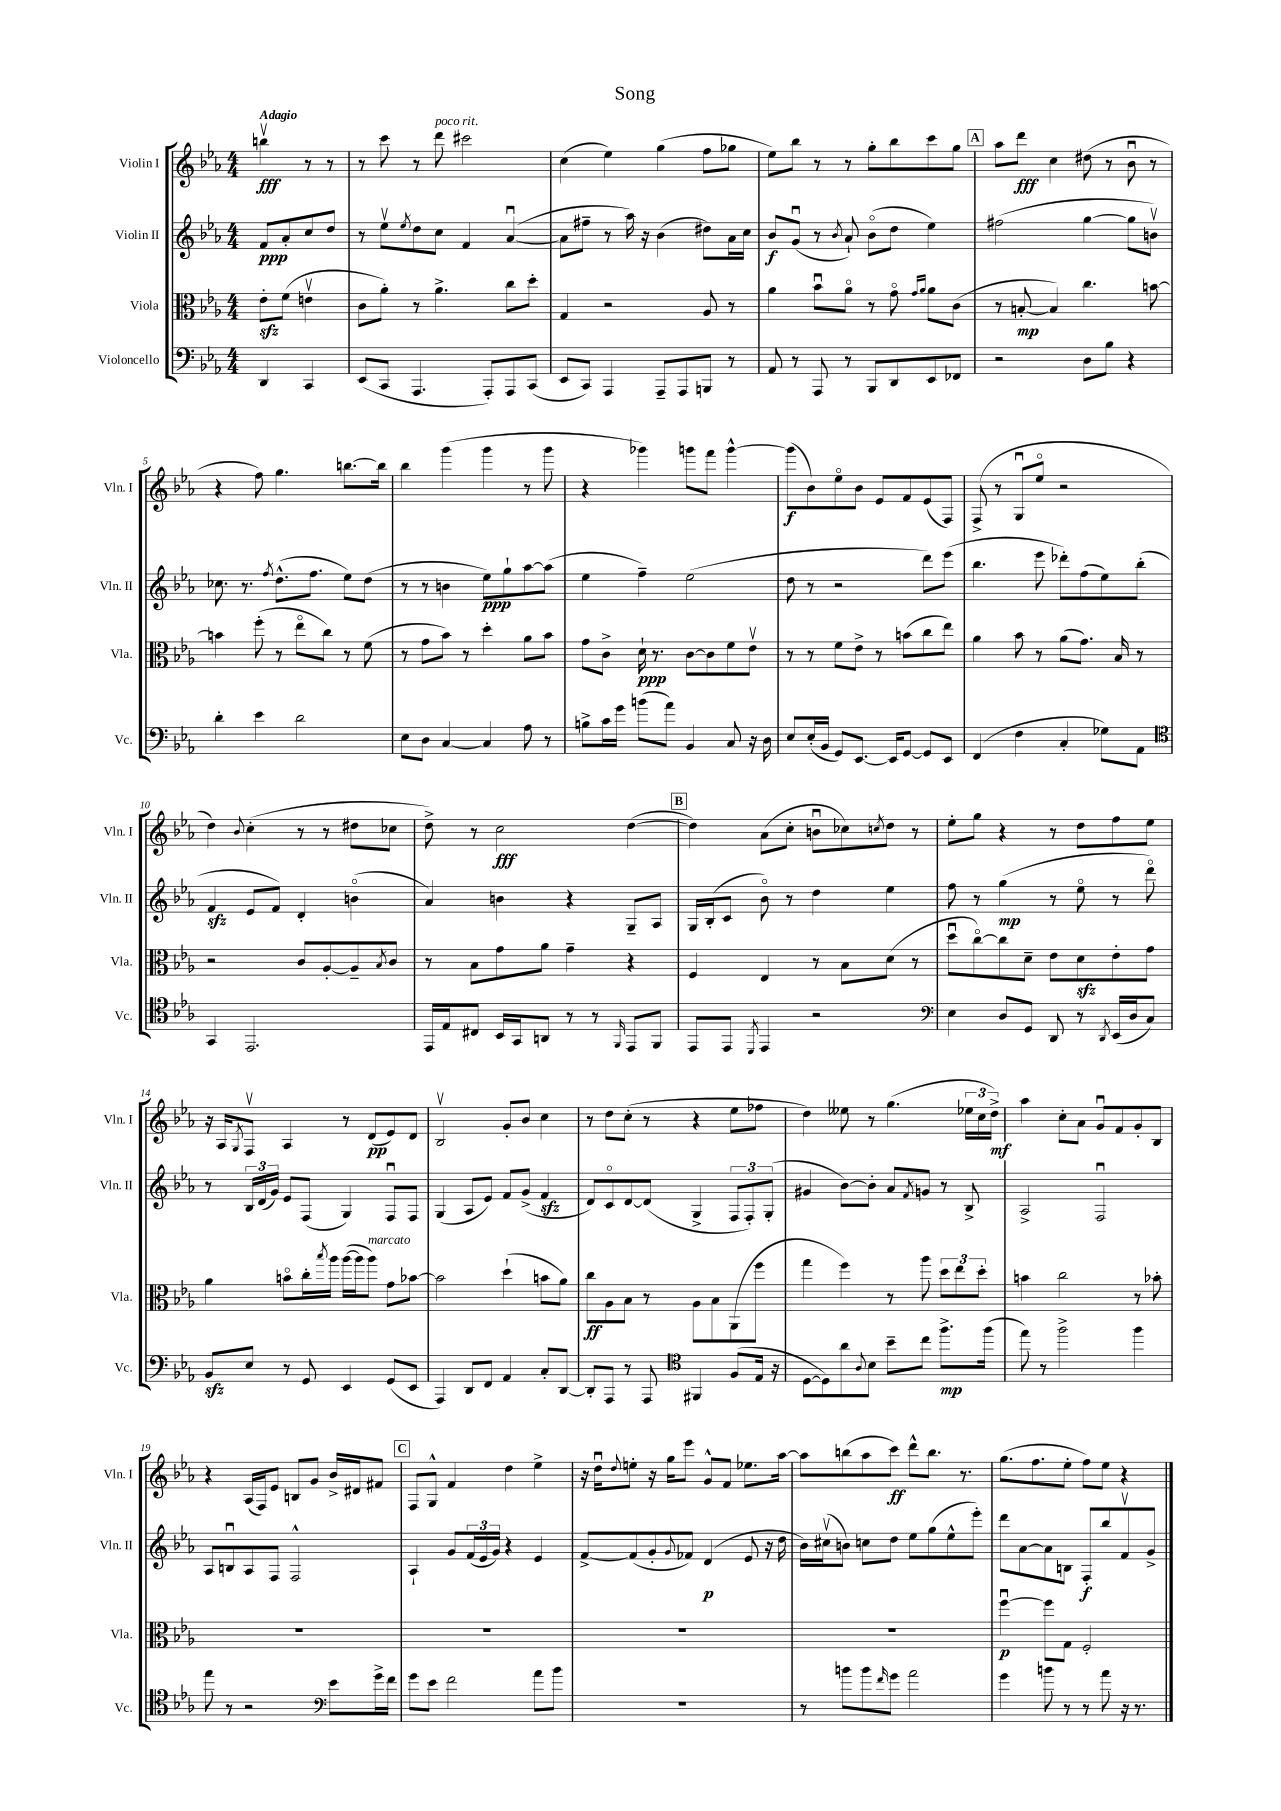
\header { title = "Song" }
<<
\new StaffGroup <<
\new Staff = "s0" \with { instrumentName = "Violin I" shortInstrumentName = "Vln. I" } {
    \clef treble \key ees \major \numericTimeSignature \time 4/4 \partial 2 \tempo "Adagio"
    b''4\upbow\fff r8 r8 |
    r8 c'''8 r8 d'''8^\markup { \italic "poco rit." } cis'''2 |
    c''4( ees''4) g''4( f''8 ges''8 |
    ees''8) bes''8 r8 r8 g''8-. bes''8 c'''8 g''8 |
    \mark \markup { \box "A" } aes''8 d'''8\fff c''4 dis''8( r8 bes'8\downbow r8 |
    r4 f''8) g''4. b''8.~ b''16 |
    bes''4 g'''4( g'''4 r8 g'''8 |
    r4 ges'''4) g'''8 f'''8 g'''4~-^ |
    g'''8\f( bes'8) ees''8\flageolet bes'8 ees'8 f'8 ees'8( f8) |
    f8->( r8 g8\downbow ees''8\flageolet r2 |
    d''4) \appoggiatura { bes'8 } c''4-.( r8 r8 dis''8 ces''8 |
    d''8->) r8 c''2\fff d''4~( |
    \mark \markup { \box "B" } d''4) aes'8( c''8-. b'8\downbow ces''8) \acciaccatura { c''8 } d''8 r8 |
    ees''8-. g''8 r4 r8 d''8 f''8 ees''8 |
    r16 aes16 \acciaccatura { g8 } f8\upbow aes4 r8 d'8\pp( ees'8) d'8 |
    bes2\upbow g'8-. bes'8 c''4 |
    r8 d''8 c''8-.( r8 r4 ees''8 fes''8 |
    d''4) eeses''8 r8 g''4.( \tuplet 3/2 { ees''16 c''16 d''16->\mf) } |
    aes''4 c''8-. aes'8 g'8\downbow f'8 g'8-. bes8 |
    r4 aes16( f16) ees'8 b8 g'8 bes'16-> dis'16 fis'8 |
    \mark \markup { \box "C" } f8 g8-^ f'4 d''4 ees''4-> |
    r16 d''16\downbow \appoggiatura { d''8 } e''8-. r16 g''16 ees'''8 g'8-^ f'8 ees''8. aes''16~ |
    aes''8 b''8( aes''8 c'''8\ff) d'''8-^ b''8. r8. |
    g''8.( f''8. ees''8-. f''8) ees''8 r4 \bar "|." |
}
\new Staff = "s1" \with { instrumentName = "Violin II" shortInstrumentName = "Vln. II" } {
    \clef treble \key ees \major \numericTimeSignature \time 4/4 \partial 2
    f'8\ppp aes'8-. c''8 d''8 |
    r8 ees''8\upbow \acciaccatura { ees''8 } d''8 c''8 f'4 aes'4~\downbow( |
    aes'8 fis''8-- r8 aes''16) r16 bes'4( dis''8) aes'16 c''16 |
    bes'8\f g'8\downbow( r8 \acciaccatura { bes'8 } aes'8-!) bes'8\flageolet( d''8 ees''4) |
    \mark \markup { \box "A" } fis''2( g''4~ g''8 b'8\upbow) |
    ces''8. r8. \acciaccatura { f''8 } d''8.-^( f''8. ees''8) d''8( |
    r8 r8 b'4 ees''8\ppp) g''8-! aes''8~ aes''8( |
    ees''4 f''4--) ees''2( |
    d''8 r8 r2 d'''8) ees'''8( |
    bes''4. ees'''8 des'''8-.) f''8( ees''8) bes''8-.( |
    f'4\sfz ees'8 f'8) d'4-. b'4\flageolet( |
    aes'4) b'4 r4 g8-- aes8 |
    \mark \markup { \box "B" } g16 bes16-.( c'8 bes'8\flageolet) r8 d''4 ees''4 |
    f''8 r8 g''4\mp( r8 ees''8\flageolet r8 d'''8\flageolet) |
    r8 \tuplet 3/2 { bes16 d'16( g'16) } ees'8 f8( g4) f8\downbow f8 |
    g4( aes8 ees'8) f'8 g'8->( f'4\sfz |
    d'8) c'8\flageolet d'8~ d'8( g4-> \tuplet 3/2 { f8 f8-.) g8-.( } |
    gis'4 bes'8~) bes'8-. aes'8 \acciaccatura { f'8 } g'8 r8 bes8-> |
    aes2-> f2\downbow |
    aes8 b8\downbow aes8 f8 f2-^ |
    \mark \markup { \box "C" } aes4-! g'8 \tuplet 3/2 { f'16( ees'16 g'16) } r4 ees'4 |
    f'8~-> f'8( g'8-. \appoggiatura { g'8 } fes'8) d'4\p( ees'8 r16 d''16 |
    bes'16) cis''16\upbow( b'8) c''8 d''8 ees''8 g''8( ees''8-^ ees'''8-.) |
    d'''8 aes'8~ aes'8 b8 f8-.\f bes''8 f'8\upbow g'8-> \bar "|." |
}
\new Staff = "s2" \with { instrumentName = "Viola" shortInstrumentName = "Vla." } {
    \clef alto \key ees \major \numericTimeSignature \time 4/4 \partial 2
    ees'8-.\sfz f'8( e'4\upbow |
    c'8 aes'8-.) r8 aes'4.-> c''8 d''8-. |
    g4 r2 aes8 r8 |
    aes'4 bes'8\downbow aes'8\flageolet r8 g'8\flageolet \grace { g'16 aes'16 } aes'8 c'8( |
    \mark \markup { \box "A" } r8 b8~-.\mp b4) c''4. b'8~ |
    b'4 f''8-.( r8 ees''8\flageolet c''8) r8 f'8( |
    r8 g'8 bes'8) r8 d''4-. aes'8 bes'8 |
    g'8 c'8-> d'16-!\ppp r8. c'8~ c'8 f'8 ees'8\upbow |
    r8 r8 f'8 ees'8-> r8 b'8( c''8 ees''8) |
    aes'4 bes'8 r8 aes'8( g'8.) bes16 r8 |
    r2 c'8 aes8~-. aes8-- \acciaccatura { bes8 } c'8 |
    r8 bes8 g'8 aes'8 g'4-- r4 |
    \mark \markup { \box "B" } f4 ees4 r8 bes8 d'8( r8 |
    d''8\downbow c''8~\flageolet) c''8 d'8-- ees'8 d'8\sfz ees'8-. g'8 |
    aes'4 b'8\flageolet c''16-. \acciaccatura { bes''8 } aes''16 aes''16~( aes''16 aes''8^\markup { \italic "marcato" }) g'8 bes'8~ |
    bes'2 d''4-!( b'8 aes'8) |
    c''8\ff aes8 bes8 r8 aes8 bes8 aes,8( f''8 |
    g''4 f''4) r8 aes''8 \tuplet 3/2 { d''8 ees''8 d''8-. } |
    b'4 c''2 r8 bes'8-. |
    R1 |
    \mark \markup { \box "C" } R1 |
    R1 |
    R1 |
    f''4~\downbow\p f''8 g8 f2-. \bar "|." |
}
\new Staff = "s3" \with { instrumentName = "Violoncello" shortInstrumentName = "Vc." } {
    \clef bass \key ees \major \numericTimeSignature \time 4/4 \partial 2
    d,4 c,4 |
    ees,8( c,8 aes,,4. aes,,8-.) aes,,8 c,8( |
    ees,8 c,8) aes,,4 aes,,8-- aes,,8 b,,8 r8 |
    aes,8 r8 aes,,8 r8 bes,,8 d,8 ees,8 fes,8 |
    \mark \markup { \box "A" } r2 d8 bes8 r4 |
    d'4-. ees'4 d'2 |
    ees8 d8 c4~ c4 aes8 r8 |
    b8-> c'16 g'16 b'8( aes'8) bes,4 c8 r16 d16 |
    ees8 ees16-.( bes,16 g,8) ees,8.~ ees,16 g,8~ g,8 ees,8 |
    f,4( f4 c4-. ges8) aes,8 |
    \clef tenor g,4 ees,2. |
    ees,16 ees16 cis8 bes,16 g,16 a,8 r8 r8 \grace { f,16 } ees,8 f,8 |
    \mark \markup { \box "B" } ees,8 ees,8 \acciaccatura { d,8 } ees,4 r2 |
    \clef bass ees4 d8 g,8 d,8 r8 \acciaccatura { d,8 } ees,16( d16 c8) |
    bes,8\sfz ees8 r8 g,8 ees,4 g,8( ees,8 |
    aes,,4) d,8 f,8 aes,4 c8-. d,8~ |
    d,8-. aes,,8 r8 aes,,8 \clef tenor fis,4 f8( ees16 r16 |
    d8~ d8) aes'8 \appoggiatura { aes8 } bes8 bes'8-- c''8 f''8.->\mp f''16( |
    ees''8) r8 f''2-> f''4 |
    ees''8 r8 r2 \clef bass ees'8 g'16-> f'16 |
    \mark \markup { \box "C" } g'8 ees'8 f'2 aes'8 bes'8 |
    R1 |
    r8 b'8 b'8 \grace { f'16 } g'8 aes'2 |
    g'4 b'8 r8 r8 aes'8 r16 r8. \bar "|." |
}
>>
>>
